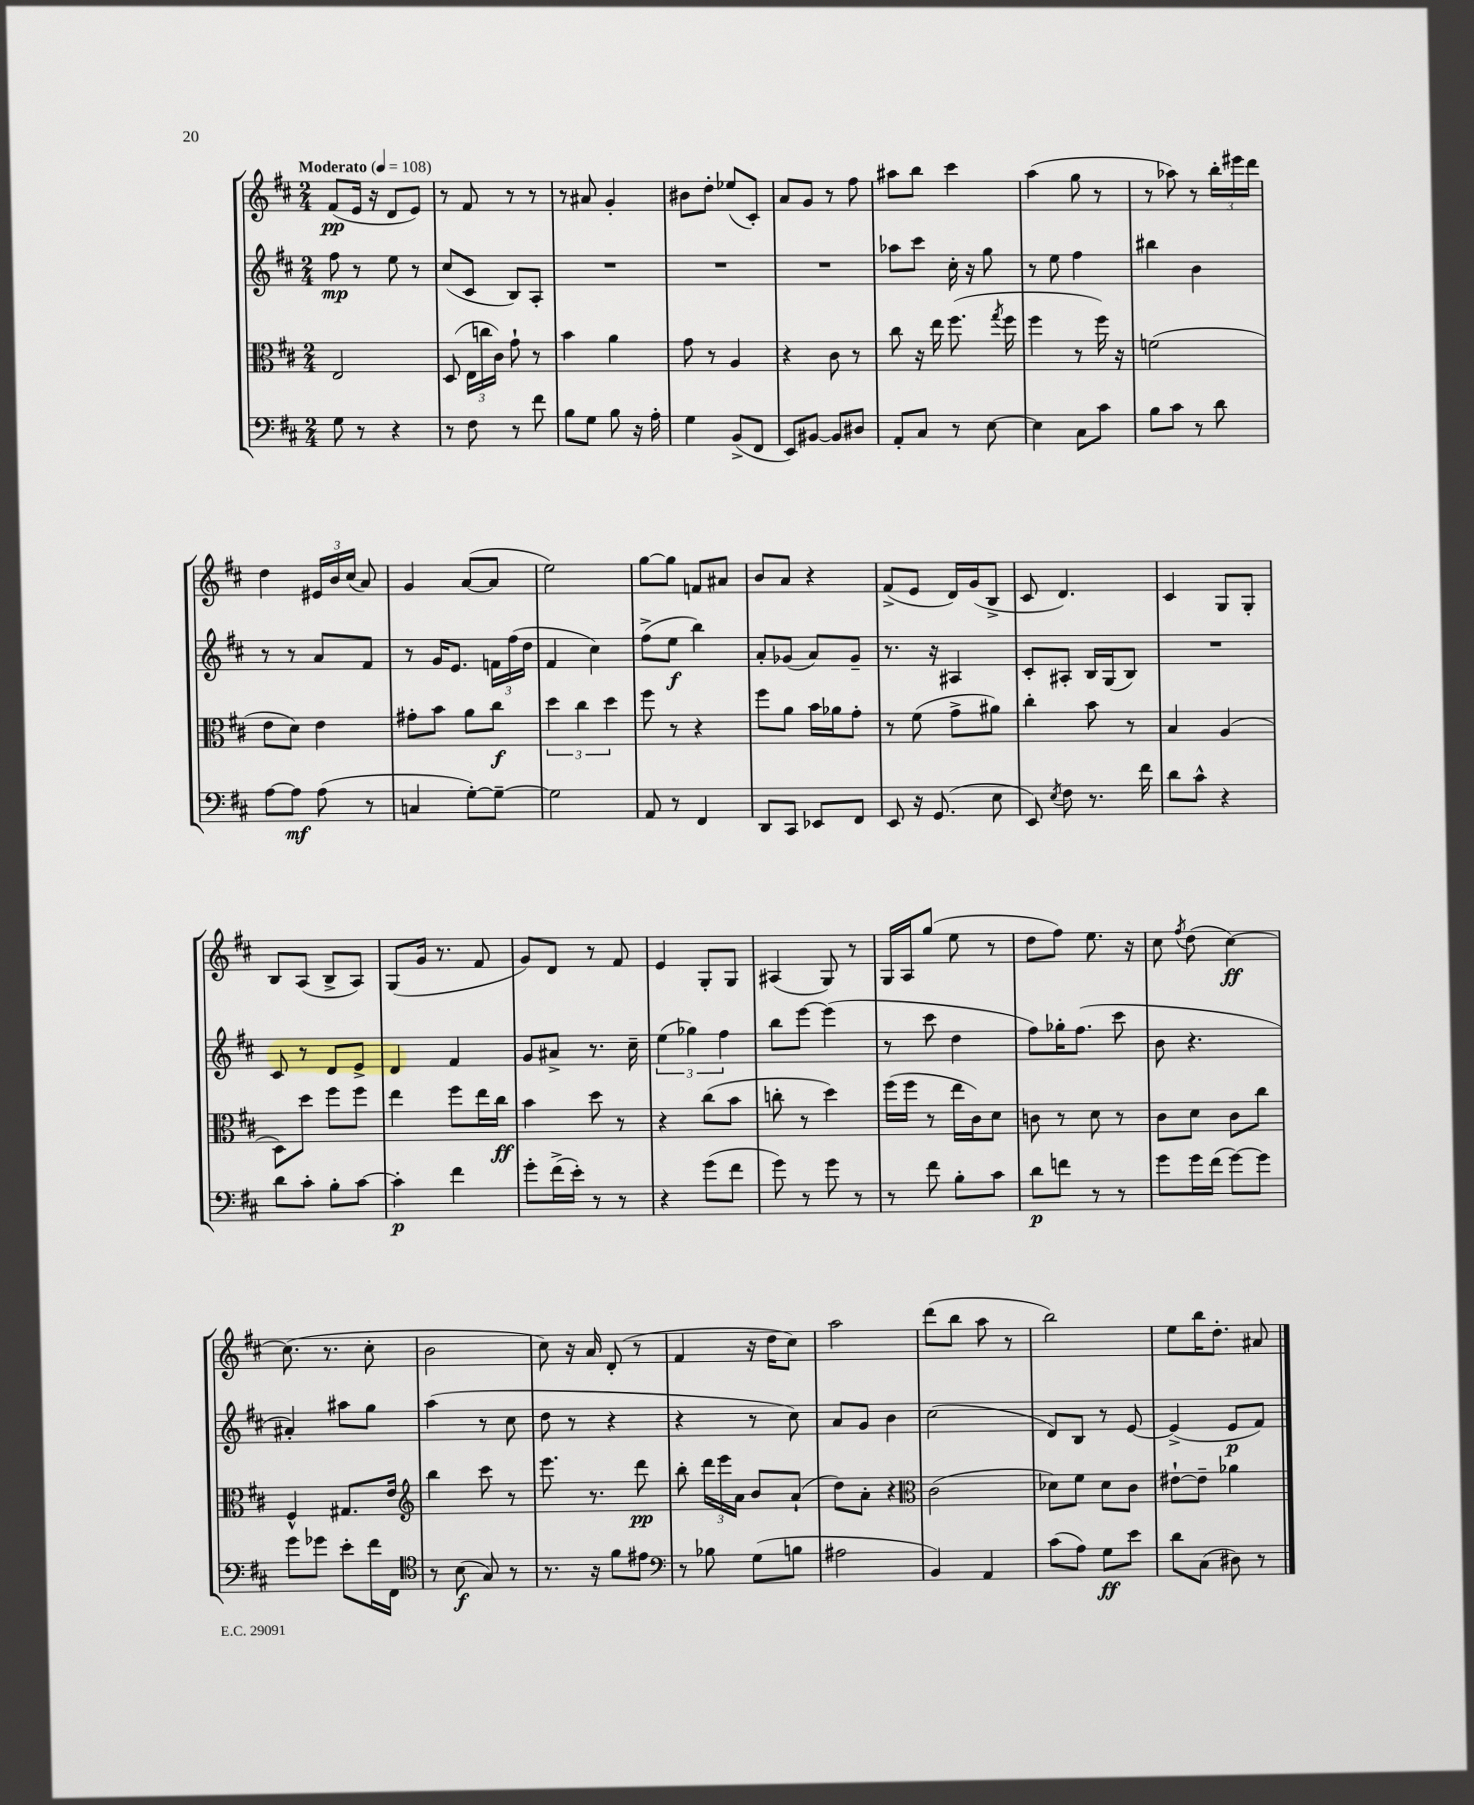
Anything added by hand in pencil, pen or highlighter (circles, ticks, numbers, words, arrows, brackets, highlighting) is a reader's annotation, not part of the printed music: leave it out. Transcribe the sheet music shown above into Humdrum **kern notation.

**kern	**dynam	**kern	**dynam	**kern	**dynam	**kern	**dynam
*part4	*part4	*part3	*part3	*part2	*part2	*part1	*part1
*staff4	*staff4	*staff3	*staff3	*staff2	*staff2	*staff1	*staff1
*clefF4	*	*clefC3	*	*clefG2	*	*clefG2	*
*k[f#c#]	*	*k[f#c#]	*	*k[f#c#]	*	*k[f#c#]	*
*M2/4	*	*M2/4	*	*M2/4	*	*M2/4	*
*MM108	*	*MM108	*	*MM108	*	*MM108	*
=1	=1	=1	=1	=1	=1	=1	=1
!	!	!	!	!	!	!LO:TX:a:B:t=Moderato	!
8G\	.	2E/	.	8ff#\	mp	(8f#/L	pp
8r	.	.	.	8r	.	16e/Jk	.
.	.	.	.	.	.	16r	.
4r	.	.	.	8ee\	.	8d/L	.
.	.	.	.	8r	.	8e/J)	.
=2	=2	=2	=2	=2	=2	=2	=2
8r	.	(8D/	.	(8cc#/L	.	8r	.
8F#\	.	24E\LL	.	8c#/J	.	8f#/	.
.	.	24ccn\	.	.	.	.	.
.	.	24c#\JJ)	.	.	.	.	.
8r	.	8g`\	.	8B/L)	.	8r	.
8f#\	.	8r	.	8A'/J	.	8r	.
=3	=3	=3	=3	=3	=3	=3	=3
8B\L	.	4b\	.	2r	.	8r	.
8G\J	.	.	.	.	.	8a#X/	.
8B\	.	4a\	.	.	.	4g'/	.
16r	.	.	.	.	.	.	.
16A'\	.	.	.	.	.	.	.
=4	=4	=4	=4	=4	=4	=4	=4
4G\	.	8g\	.	2r	.	8b#X\L	.
.	.	8r	.	.	.	8dd'\J	.
(8BB^/L	.	4A/	.	.	.	(8ee-X/L	.
8FF#/J	.	.	.	.	.	8c#'/J)	.
=5	=5	=5	=5	=5	=5	=5	=5
8EE/L)	.	4r	.	2r	.	8a/L	.
[8BB#X/J	.	.	.	.	.	8g/J	.
8BB#/L]	.	8c#\	.	.	.	8r	.
8D#X/J	.	8r	.	.	.	8ff#\	.
=6	=6	=6	=6	=6	=6	=6	=6
8AA'/L	.	8cc#\	.	8aa-X\L	.	8aa#X\L	.
8C#/J	.	16r	.	8ccc#\J	.	8bb\J	.
.	.	16ee\	.	.	.	.	.
8r	.	(8.ff#\	.	16cc#'\	.	4ccc#\	.
.	.	.	.	16r	.	.	.
[8E\	.	.	.	8gg\	.	.	.
.	.	8qgg/	.	.	.	.	.
.	.	16ff#\	.	.	.	.	.
=7	=7	=7	=7	=7	=7	=7	=7
4E\]	.	4ff#\	.	8r	.	(4aa\	.
.	.	.	.	8ee\	.	.	.
8C#\L	.	8r	.	4ff#\	.	8gg\	.
8c#\J	.	16ff#\)	.	.	.	8r	.
.	.	16r	.	.	.	.	.
=8	=8	=8	=8	=8	=8	=8	=8
8B\L	.	(2fn\	.	4bb#X\	.	8r	.
8c#\J	.	.	.	.	.	8aa-X\)	.
8r	.	.	.	4b\	.	8r	.
8d\	.	.	.	.	.	24bb'\LL	.
.	.	.	.	.	.	24eee#X\	.
.	.	.	.	.	.	24ddd\JJ	.
!!LO:LB:g=z
=9	=9	=9	=9	=9	=9	=9	=9
[8A\L	.	8e\L	.	8r	.	4dd\	.
8A\J]	mf	8d\J)	.	8r	.	.	.
(8A\	.	4e\	.	8a/L	.	24e#X/LL	.
.	.	.	.	.	.	24b/	.
.	.	.	.	.	.	(24cc#/JJ	.
8r	.	.	.	8f#/J	.	8a/)	.
=10	=10	=10	=10	=10	=10	=10	=10
4Cn/	.	8g#X'\L	.	8r	.	4g/	.
.	.	8b\J	.	16g/KL	.	.	.
.	.	.	.	8.e/J	.	.	.
[8G'\L)	.	8a\L	.	.	.	([8a/L	.
8G~\J_	.	8cc#\J	f	24fn\LL	.	8a/J]	.
.	.	.	.	(24ff#\	.	.	.
.	.	.	.	24dd\JJ	.	.	.
=11	=11	=11	=11	=11	=11	=11	=11
2G\]	.	6dd\	.	4f#/	.	2ee\)	.
.	.	6cc#\	.	.	.	.	.
.	.	.	.	4cc#\)	.	.	.
.	.	6dd\	.	.	.	.	.
=12	=12	=12	=12	=12	=12	=12	=12
8AA/	.	8ff#\	.	(8ff#^\L	.	[8gg\L	.
8r	.	8r	.	8ee\J	f	8gg\J]	.
4FF#/	.	4r	.	4bb\)	.	8fn/L	.
.	.	.	.	.	.	8a#X/J	.
=13	=13	=13	=13	=13	=13	=13	=13
8DD/L	.	8ff#\L	.	8a'/L	.	8b/L	.
8CC#/J	.	8a\J	.	(8g-X/J	.	8a/J	.
8EE-X/L	.	16b\LL	.	8a/L)	.	4r	.
.	.	16a-X\J	.	.	.	.	.
8FF#/J	.	8g'\J	.	8g-~/J	.	.	.
=14	=14	=14	=14	=14	=14	=14	=14
8EE/	.	8r	.	8.r	.	(8f#^/L	.
16r	.	(8f#\	.	.	.	8e/J	.
(8.GG/	.	.	.	16r	.	.	.
.	.	8g^\L	.	4A#X/	.	16d/LL)	.
.	.	.	.	.	.	(16g/J	.
8E\	.	8a#X\J)	.	.	.	8B^/J	.
=15	=15	=15	=15	=15	=15	=15	=15
8EE/)	.	4cc#'\	.	8c#'/L	.	8c#/	.
8qE/	.	.	.	.	.	.	.
8F#\	.	.	.	8A#X'/J	.	4.d/)	.
8.r	.	8b\	.	16B/LL	.	.	.
.	.	.	.	(16G/J	.	.	.
.	.	8r	.	8B/J)	.	.	.
16f#\	.	.	.	.	.	.	.
=16	=16	=16	=16	=16	=16	=16	=16
8d\L	.	4B/	.	2r	.	4c#/	.
8c#^^\J	.	.	.	.	.	.	.
4r	.	(4A/	.	.	.	8G/L	.
.	.	.	.	.	.	8G'/J	.
!!LO:LB:g=z
=17	=17	=17	=17	=17	=17	=17	=17
8d\L	.	8D\L)	.	8c#/	.	8B/L	.
8c#'\J	.	8dd\J	.	8r	.	(8A/J	.
8B'\L	.	8ff#\L	.	8d/L	.	8B^/L	.
[8c#\J	.	8ff#\J	.	8e^/J	.	8A/J)	.
=18	=18	=18	=18	=18	=18	=18	=18
4c#'\]	p	4ee\	.	4d/	.	(8G/L	.
.	.	.	.	.	.	16g/Jk	.
.	.	.	.	.	.	8.r	.
4f#\	.	8ff#\L	.	4f#/	.	.	.
.	.	16ee\L	.	.	.	8f#/	.
.	.	16cc#\JJ	ff	.	.	.	.
=19	=19	=19	=19	=19	=19	=19	=19
8g'\L	.	4b\	.	8g/L	.	8g/L)	.
(16f#^\L	.	.	.	8a#X^/J	.	8d/J	.
16e'\JJ)	.	.	.	.	.	.	.
8r	.	8dd\	.	8.r	.	8r	.
8r	.	8r	.	.	.	8f#/	.
.	.	.	.	16cc#~\	.	.	.
=20	=20	=20	=20	=20	=20	=20	=20
4r	.	4r	.	(6ee\	.	4e/	.
.	.	.	.	6gg-X\)	.	.	.
(8g\L	.	(8cc#\L	.	.	.	8G'/L	.
.	.	.	.	6ff#\	.	.	.
8f#\J	.	8b\J	.	.	.	8G/J	.
=21	=21	=21	=21	=21	=21	=21	=21
8g\)	.	8ccn'\	.	8bb\L	.	(4A#X/	.
8r	.	8r	.	[8eee\J	.	.	.
8g\	.	4dd\)	.	(4eee\]	.	8G/)	.
8r	.	.	.	.	.	8r	.
=22	=22	=22	=22	=22	=22	=22	=22
8r	.	(16ff#\LL	.	8r	.	16G/LL	.
.	.	16ff#\JJ	.	.	.	16A/J	.
8f#\	.	8r	.	8ccc#\	.	(8gg/J	.
8B'\L	.	16ee\LL	.	4dd\	.	8ee\	.
.	.	16c#\J)	.	.	.	.	.
8c#\J	.	8d\J	.	.	.	8r	.
=23	=23	=23	=23	=23	=23	=23	=23
8d\L	p	8cn\	.	8ff#\L)	.	8dd\L	.
8fn\J	.	8r	.	16gg-X'\K	.	8ff#\J)	.
.	.	.	.	(8.ff#\J	.	.	.
8r	.	8d\	.	.	.	8.ee\	.
8r	.	8r	.	8ccc#\	.	.	.
.	.	.	.	.	.	16r	.
=24	=24	=24	=24	=24	=24	=24	=24
8g\L	.	8c#\L	.	8b\	.	8cc#\	.
.	.	.	.	.	.	8qff#/	.
16g\L	.	8d\J	.	4.r	.	(8dd\	.
(16f#\JJ	.	.	.	.	.	.	.
[8g\L)	.	8c#\L	.	.	.	[4cc#\)	ff
8g\J]	.	8cc#\J	.	.	.	.	.
!!LO:LB:g=z
=25	=25	=25	=25	=25	=25	=25	=25
8g\L	.	4F#^^/	.	4a#X'/)	.	(8.cc#\]	.
8g-X\J	.	.	.	.	.	.	.
.	.	.	.	.	.	8.r	.
8e'\L	.	8.G#X/L	.	8aa#X\L	.	.	.
16f#\L	.	.	.	8gg\J	.	8cc#'\	.
16FF#\JJ	.	16e/Jk	.	.	.	.	.
=26	=26	=26	=26	=26	=26	=26	=26
*clefC4	*	*clefG2	*	*	*	*	*
8r	.	4bb\	.	(4aa\	.	2b\	.
(8B\	f	.	.	.	.	.	.
8G/)	.	8ccc#\	.	8r	.	.	.
8r	.	8r	.	8cc#\	.	.	.
=27	=27	=27	=27	=27	=27	=27	=27
8.r	.	8.eee\	.	8dd\	.	8cc#\)	.
.	.	.	.	8r	.	16r	.
16r	.	8.r	.	.	.	16a/	.
8f#\L	.	.	.	4r	.	(8d'/	.
8e#X\J	.	8ddd\	pp	.	.	8r	.
=28	=28	=28	=28	=28	=28	=28	=28
*clefF4	*	*	*	*	*	*	*
8r	.	8bb'\	.	4r	.	4f#/	.
8B-X\	.	24ddd\LL	.	.	.	.	.
.	.	24eee\	.	.	.	.	.
.	.	24a\JJ	.	.	.	.	.
(8G\L	.	8b/L	.	8r	.	16r	.
.	.	.	.	.	.	16dd\KL	.
8Bn\J	.	(8a`/J	.	8cc#\)	.	8cc#\J)	.
=29	=29	=29	=29	=29	=29	=29	=29
2A#X\	.	8dd\L)	.	8a/L	.	2aa\	.
.	.	8a'\J	.	8g/J	.	.	.
.	.	4r	.	4b\	.	.	.
=30	=30	=30	=30	=30	=30	=30	=30
*	*	*clefC3	*	*	*	*	*
4BB/)	.	(2c#\	.	(2cc#\	.	(8ddd\L	.
.	.	.	.	.	.	8bb\J	.
4AA/	.	.	.	.	.	8aa\	.
.	.	.	.	.	.	8r	.
=31	=31	=31	=31	=31	=31	=31	=31
(8c#\L	.	8d-X\L)	.	8d/L)	.	2bb\)	.
8A\J)	.	8f#\J	.	8B/J	.	.	.
8G\L	ff	8d-\L	.	8r	.	.	.
8e\J	.	8c#\J	.	[8e/	.	.	.
=32	=32	=32	=32	=32	=32	=32	=32
8d\L	.	[8e#X`\L	.	(4e^/]	.	8ee\L	.
(8C#\J	.	8e#~\J]	.	.	.	16bb\K	.
.	.	.	.	.	.	8.dd'\J	.
8D#X\)	.	4a-X\	.	8e/L	p	.	.
8r	.	.	.	8f#/J)	.	8a#X/	.
==	==	==	==	==	==	==	==
*-	*-	*-	*-	*-	*-	*-	*-
